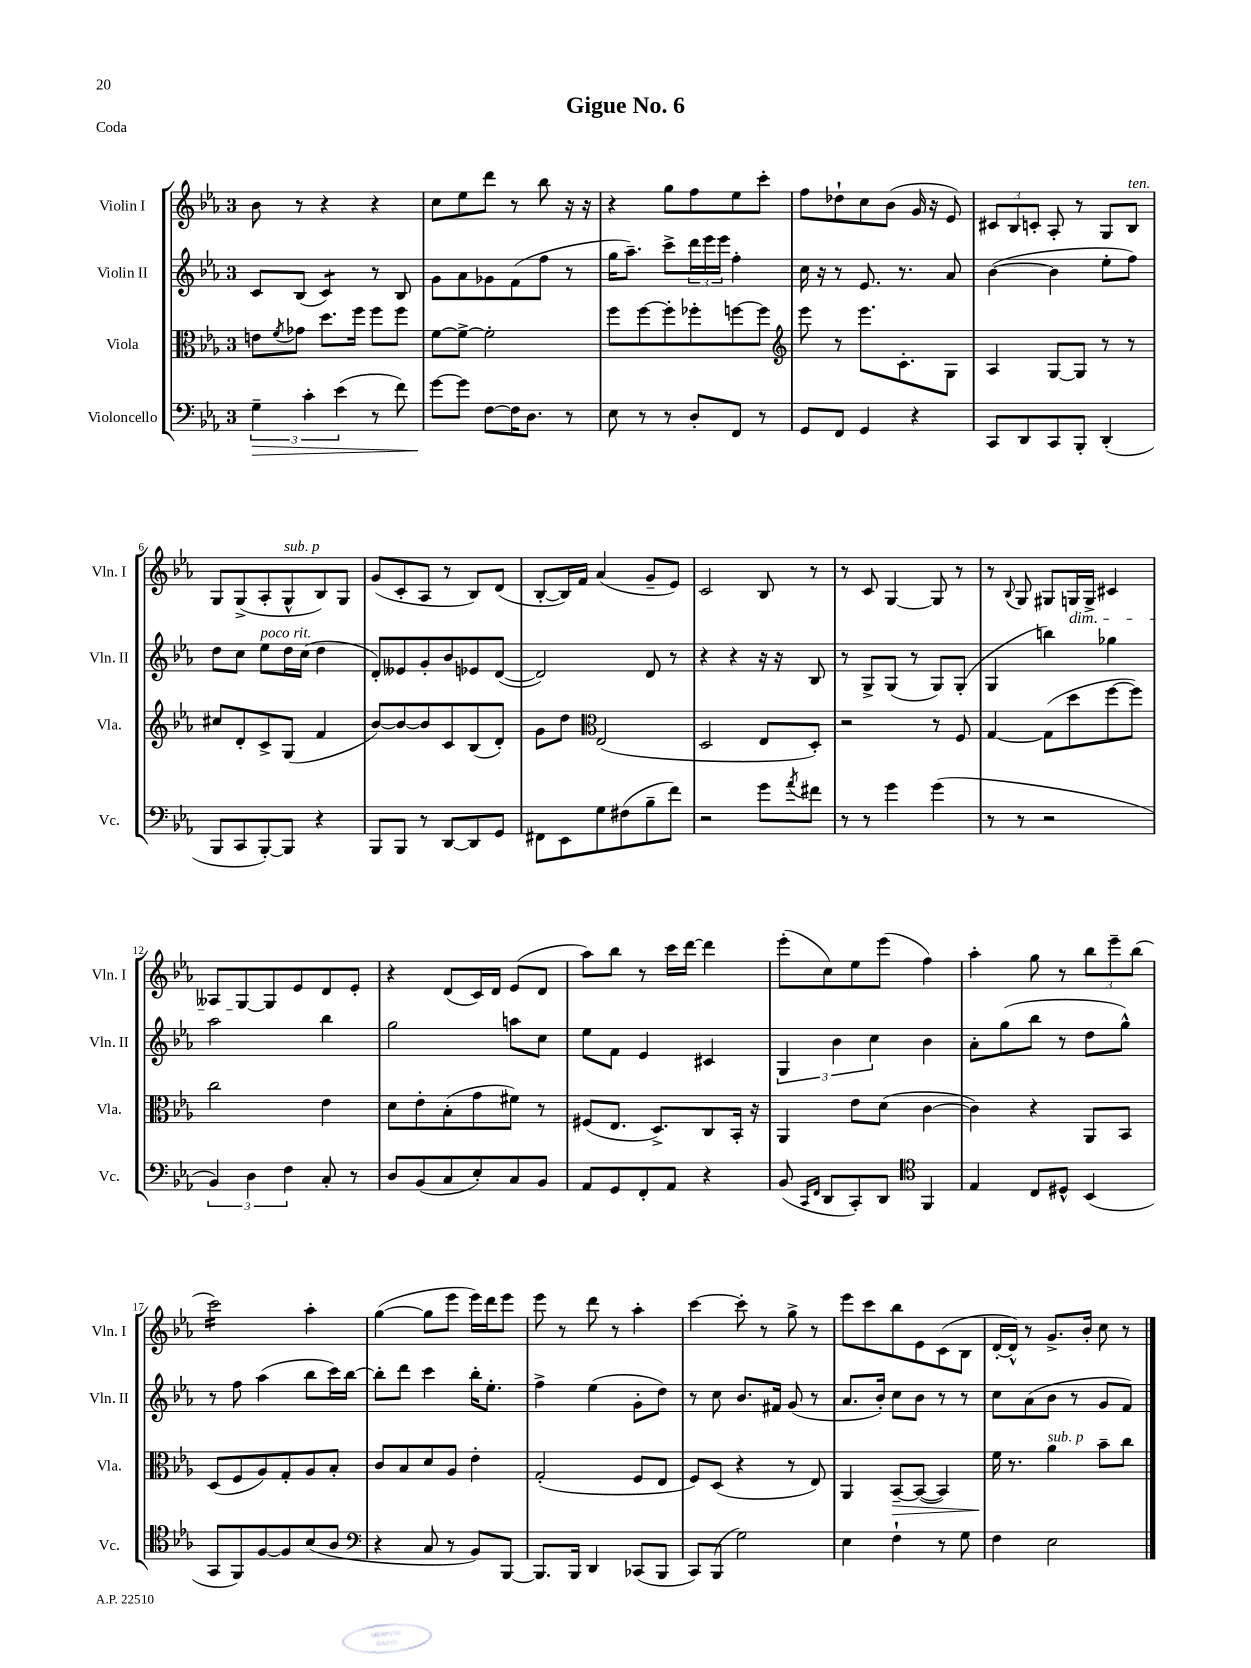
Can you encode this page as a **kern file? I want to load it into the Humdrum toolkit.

**kern	**kern	**kern	**kern
*staff4	*staff3	*staff2	*staff1
*clefF4	*clefC3	*clefG2	*clefG2
*k[b-e-a-]	*k[b-e-a-]	*k[b-e-a-]	*k[b-e-a-]
*M3/4	*M3/4	*M3/4	*M3/4
6G~\	8e\L	8c/L	8b-\
.	8qf/	.	.
.	8g-\J	(8B-/J	8r
6c'\	.	.	.
.	8.dd\L	4c/)	4r
(6e-\	.	.	.
.	16ff\Jk	.	.
8r	8ff\L	8r	4r
8f\)	8ff\J	8B-/	.
=	=	=	=
[8g\L	[8f\L	8g\L	8cc\L
8g\]J	8f^\_J	8a-\	8ee-\
[8F\L	2f'\]	8g-\	8ddd\J
16F\]K	.	(8f\	8r
8.D\J	.	.	.
.	.	8ff\J	8bb-\
8r	.	8r	16r
.	.	.	16r
=	=	=	=
8E-\	8ff\L	16gg\LK	4r
.	.	8.aa-~\J)	.
8r	[8ff\	.	.
8r	8ff'\]	8ccc^\L	8gg\L
8D'/L	8ff-'\	24ddd\L	8ff\
.	.	24eee-\	.
.	.	24eee-\JJ	.
8FF/J	[8ff\	4ff'\	8ee-\
8r	8ff\]J	.	8ccc'\J
=	=	=	=
*	*clefG2	*	*
8GG/L	8eee-\	16cc\	8ff\L
.	.	16r	.
8FF/J	8r	8r	8dd-`\
4GG/	8.eee-\L	8.e-/	8cc\
.	.	.	(8b-\J
.	8.c'\	8.r	.
4r	.	.	16g/
.	.	.	16r
.	8G\J	8a-/	8e-/)
=	=	=	=
8CC/L	4A-/	([4b-\	12c#/L
.	.	.	12B-/
8DD/	.	.	.
.	.	.	12c'/J
8CC/	[8G/L	4b-\]	8A-'/
8BBB-'/J	8G/]J	.	8r
(4DD'/	8r	8ee-'\L	8G/L
.	8r	8ff\J)	8B-/J
=	=	=	=
8BBB-/L	8cc#/L	8dd\L	8G/L
8CC/	8d'/	8cc\J	(8G^/
[8BBB-'/)	8c^/	8ee-\L	8A-'/
8BBB-/]J	(8G/J	16dd\L	8G^^/
.	.	(16cc\JJ	.
4r	4f/	4dd\	8B-/)
.	.	.	8G/J
=	=	=	=
8BBB-/L	[8b-/L)	8d'/L)	(8g/L
8BBB-/J	8b-/_	8e--/	8c'/
8r	8b-/]	8g'/	8A-/J
[8DD/L	8c/	8b-/	8r
8DD/]	(8B-/	8e-/	8B-/L)
8GG/J	8d'/J)	([8d/J	(8d/J
=	=	=	=
8FF#\L	8g\L	2d/])	[8B-'/L
8EE-\	8dd\J	.	16B-/]L)
.	.	.	16f/JJ
*	*clefC3	*	*
8G\	(2E-/	.	(4a-/
(8F#\	.	.	.
8B-~\	.	8d/	8g~/L
8f\J)	.	8r	8e-/J)
=	=	=	=
2r	2D/	4r	2c/
.	.	4r	.
8g\L	8E-/L	16r	8B-/
.	.	16r	.
8qa-/	.	.	.
8f#\J	8D'/J)	8B-/	8r
=	=	=	=
8r	2r	8r	8r
8r	.	8G^/L	8c/
4g\	.	(8G/J	[4G/
.	.	8r	.
(4g\	8r	8G/L)	8G/]
.	8F/	(8G'/J	8r
=	=	=	=
8r	[4G/	4G/	8r
.	.	.	8qqB-/
8r	.	.	8G/
2r	(8G\]L	4bb\)	8G#/L
.	8dd\	.	16G/L
.	.	.	16G^/JJ
.	[8ff\	4gg-\	4c#/
.	8ff\]J)	.	.
=	=	=	=
6BB-/)	2cc\	2aa-\	8A--/L
.	.	.	[8G/
6D\	.	.	.
.	.	.	8G/]
6F\	.	.	.
.	.	.	8e-/
8C'/	4e-\	4bb-\	8d/
8r	.	.	8e-'/J
=	=	=	=
8D/L	8d\L	2gg\	4r
(8BB-/	8e-'\	.	.
8C/	(8B-'\	.	(8d/L
8E-'/)	8g\	.	16c/L)
.	.	.	16d/JJ
8C/	8f#\J)	8aa\L	(8e-/L
8BB-/J	8r	8cc\J	8d/J
=	=	=	=
8AA-/L	(8F#/L	8ee-\L	8aa-\L)
8GG/	8.E-/J	8f\J	8bb-\J
8FF'/	.	4e-/	8r
.	8.D^/L)	.	.
8AA-/J	.	.	16ccc\LL
.	.	.	[16ddd\JJ
4r	8C/	4c#/	4ddd\]
.	16BB-'/Jk	.	.
.	16r	.	.
=	=	=	=
(8BB-/	4AA-/	6G/	(8eee-'\L
16qqCC/LL	.	.	.
16qqFF/JJ	.	.	.
8DD/L	.	.	8cc\)
.	.	6b-\	.
8CC'/)	8e-\L	.	8ee-\
.	.	6cc\	.
8DD/J	(8d\J	.	(8eee-\J
*clefC4	*	*	*
4FF/	[4c\	4b-\	4ff\)
=	=	=	=
4E-/	4c\])	8a-'\L	4aa-'\
.	.	(8gg\	.
8C/L	4r	8bb-\J	8gg\
8D#^^/J	.	8r	8r
(4BB-/	8AA-/L	8dd\L	12bb-\L
.	.	.	12eee-~\
.	8BB-/J	8gg^^\J)	.
.	.	.	(12bb-\J
=	=	=	=
8GG/L	(8D/L	8r	2ccc\)
8FF/)	8F/	8ff\	.
[8F/	8A-/)	(4aa-\	.
8F/]	8G'/	.	.
(8B-/	8A-/	8bb-\L	4aa-'\
8A-/J	8B-'/J	16ccc\L)	.
.	.	[16bb-\JJ	.
=	=	=	=
*clefF4	*	*	*
4r	8c/L	8bb-'\]L	([4gg\
.	8B-/	8ddd\J	.
8C/	8d/	4ccc\	8gg\]L
8r	8A-/J	.	8eee-\J
8BB-/L)	4e-'\	16bb-'\LK	16eee-\LL)
.	.	8.ee-'\J	16ddd\J
[8BBB-/J	.	.	8eee-\J
=	=	=	=
8.BBB-/]L	(2G'/	4ff^\	8eee-\
.	.	.	8r
16BBB-/Jk	.	.	.
4DD/	.	(4ee-\	8ddd\
.	.	.	8r
(8CC-/L	8F/L	8g'\L	4aa-'\
8BBB-/J	8E-/J	8dd\J)	.
=	=	=	=
8CC/L)	8F/L)	8r	[4ccc\
(8BBB-/J	(8D/J	8cc\	.
2G\)	4r	8.b-/L	8ccc'\]
.	.	.	8r
.	.	16f#/Jk	.
.	8r	(8g/	8gg^\
.	8E-/)	8r	8r
=	=	=	=
4E-\	4AA-/	8.a-/L	8eee-\L
.	.	.	8ccc\
.	.	16b-'/Jk)	.
4F`\	[8BB-~/L	8cc\L	8bb-\
.	(8BB-/_J	8b-\J	8e-\
8r	4BB-/])	8r	(8c\
8G\	.	8r	8B-\J
=	=	=	=
4F\	16f\	8cc\L	[16d'/LL
.	8.r	.	16d^^/]JJ)
.	.	(8a-\	8r
2E-\	4a-\	8b-\J	8.g^/L
.	.	8r	.
.	.	.	16b-'/Jk
.	8b-~\L	8g/L	8cc\
.	8cc\J	8f/J)	8r
==	==	==	==
*-	*-	*-	*-
